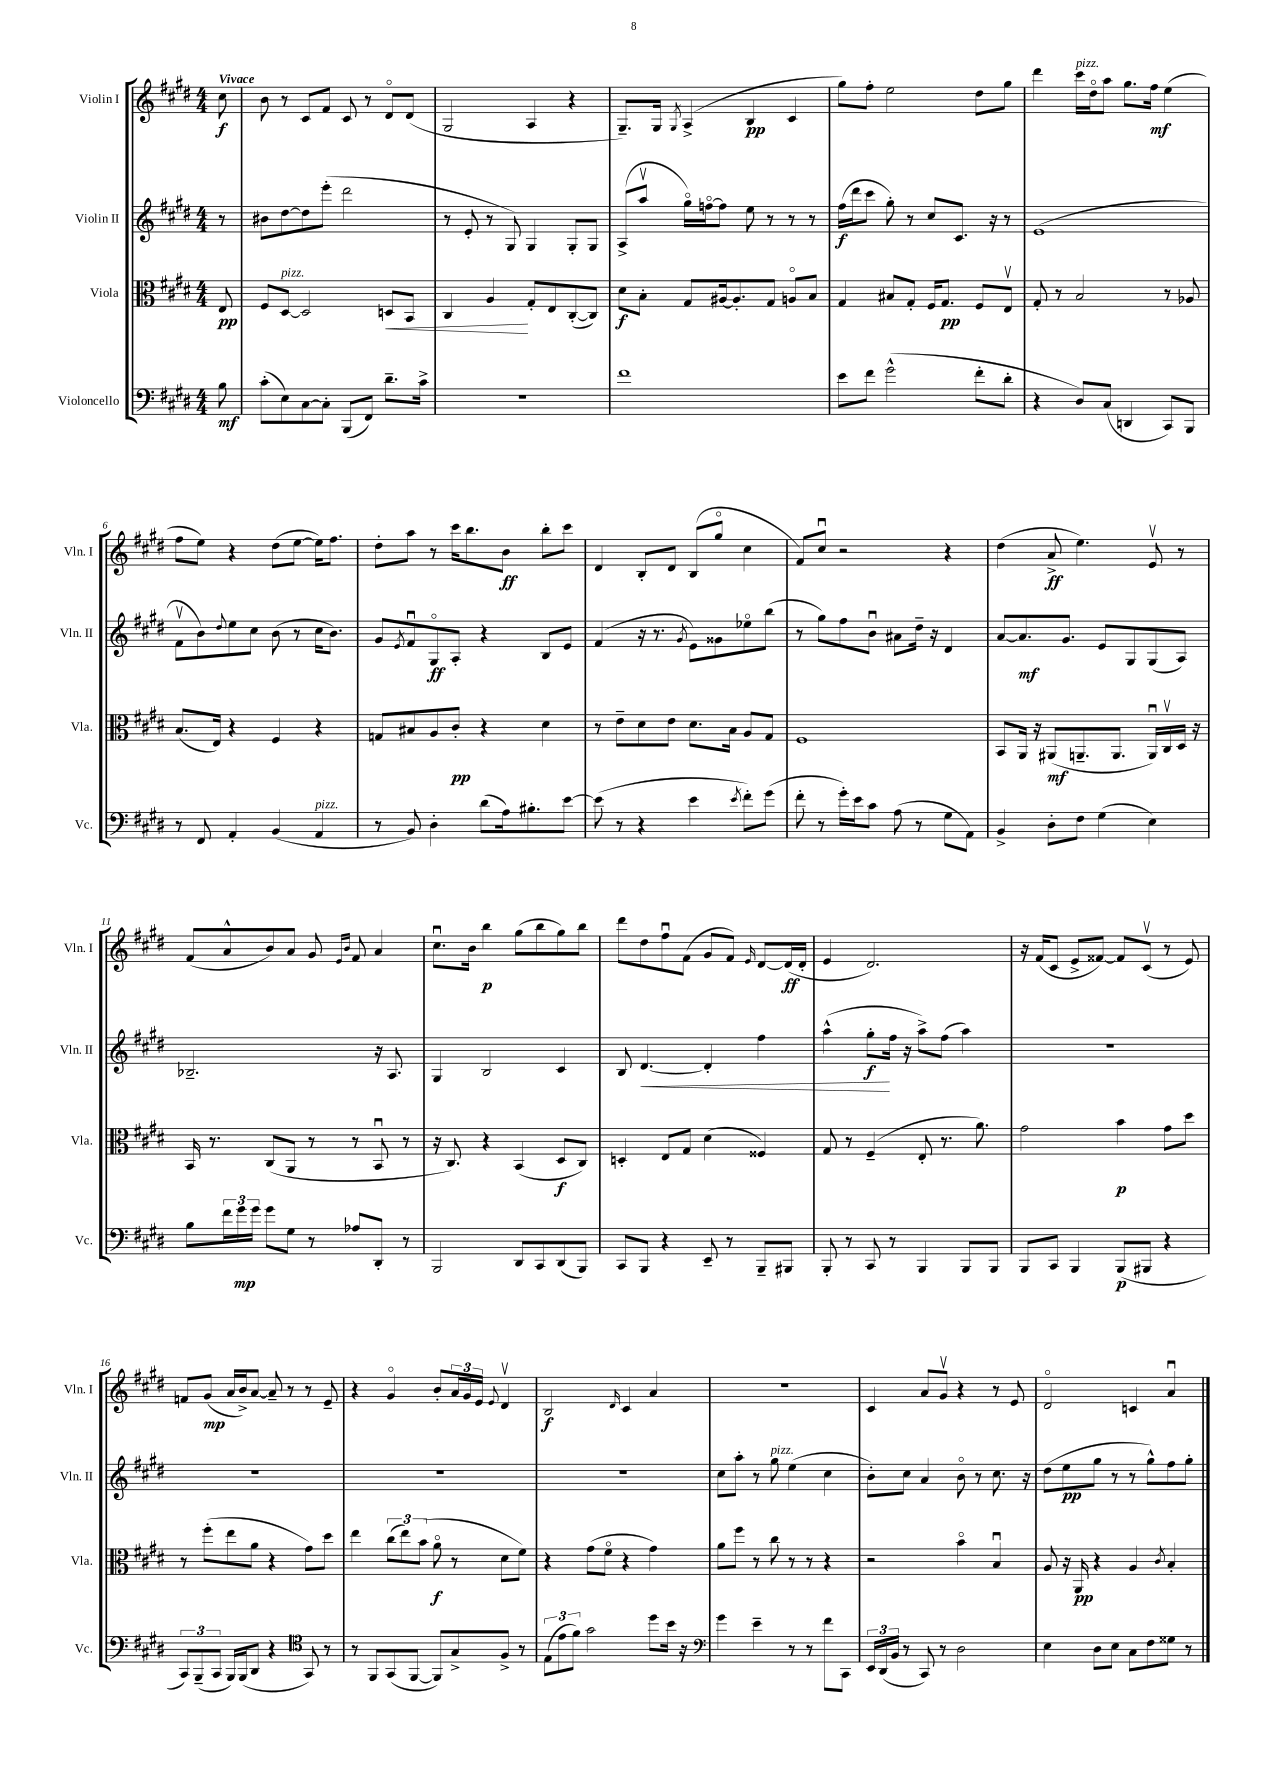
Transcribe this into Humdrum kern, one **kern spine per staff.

**kern	**dynam	**kern	**dynam	**kern	**dynam	**kern	**dynam
*part4	*part4	*part3	*part3	*part2	*part2	*part1	*part1
*staff4	*staff4	*staff3	*staff3	*staff2	*staff2	*staff1	*staff1
*I"Violoncello	*	*I"Viola	*	*I"Violin II	*	*I"Violin I	*
*I'Vc.	*	*I'Vla.	*	*I'Vln. II	*	*I'Vln. I	*
*clefF4	*	*clefC3	*	*clefG2	*	*clefG2	*
*k[f#c#g#d#]	*	*k[f#c#g#d#]	*	*k[f#c#g#d#]	*	*k[f#c#g#d#]	*
*M4/4	*	*M4/4	*	*M4/4	*	*M4/4	*
=	=	=	=	=	=	=	=
!	!	!	!	!	!	!LO:TX:a:B:t=Vivace	!
8B\	mf	8E/	pp	8r	.	8cc#\	f
=1	=1	=1	=1	=1	=1	=1	=1
(8c#'\L	.	8F#/L	.	8b#X\L	.	8b\	.
!	!	!LO:TX:a:i:t=pizz.	!	!	!	!	!
8E\)	.	[8D#/J	.	[8dd#\	.	8r	.
[8C#\	.	2D#/]	.	8dd#\]	.	8c#/L	.
8C#'\J]	.	.	.	(8eee'\J	.	8f#/J	.
(8BBB/L	.	.	.	2ddd#\	.	8c#/	.
8FF#/J)	.	.	.	.	.	8r	.
!	!	!	!LO:HP:b	!	!	!	!
8.d#~\L	.	8Dn/L	<	.	.	8d#/L	.
.	.	8BB/J	.	.	.	(8d#/J	.
16c#^\Jk	.	.	.	.	.	.	.
=2	=2	=2	=2	=2	=2	=2	=2
1r	.	4C#/	.	8r	.	2G#/	.
.	.	.	.	8e'/	.	.	.
.	.	4A/	.	8r	.	.	.
.	.	.	.	8G#/)	.	.	.
.	.	8G#'/L	[	4G#/	.	4A/	.
.	.	8E/	.	.	.	.	.
.	.	([8C#'/	.	8G#'/L	.	4r	.
.	.	8C#/J])	.	8G#/J	.	.	.
=3	=3	=3	=3	=3	=3	=3	=3
1f#	.	8d#\L	f	(8A^/L	.	8.G#~/L)	.
.	.	8B'\J	.	8aav/J	.	.	.
.	.	.	.	.	.	16G#/Jk	.
.	.	.	.	.	.	8qG#/	.
.	.	8G#/L	.	16gg#\LL)	.	(4A^/	.
.	.	.	.	[16ffn\J	.	.	.
.	.	[16A#X/k	.	8ff\J]	.	.	.
.	.	8.A#'/]	.	.	.	.	.
.	.	.	.	8ee\	.	4B/	pp
.	.	8G#/J	.	8r	.	.	.
.	.	8An/L	.	8r	.	4c#/	.
.	.	8B/J	.	8r	.	.	.
=4	=4	=4	=4	=4	=4	=4	=4
8e\L	.	4G#/	.	(16ff#\LL	f	8gg#\L)	.
.	.	.	.	16ddd#\J	.	.	.
8f#\J	.	.	.	8ccc#\J	.	8ff#'\J	.
(2g#^^\	.	8B#X/L	.	8gg#'\)	.	2ee\	.
.	.	8G#'/J	.	8r	.	.	.
.	.	16F#/KL	.	8cc#/L	.	.	.
.	.	8.G#/J	pp	.	.	.	.
.	.	.	.	8.c#/J	.	.	.
8f#'\L	.	8F#/L	.	.	.	8dd#\L	.
.	.	.	.	16r	.	.	.
8d#'\J	.	8Ev/J	.	8r	.	8gg#\J	.
=5	=5	=5	=5	=5	=5	=5	=5
4r	.	8G#'/	.	(1e	.	4ddd#\	.
.	.	8r	.	.	.	.	.
!	!	!	!	!	!	!LO:TX:a:i:t=pizz.	!
8D#/L)	.	2B/	.	.	.	16ccc#\LL	.
.	.	.	.	.	.	16dd#\J	.
(8C#/J	.	.	.	.	.	8aa\J	.
4DDn/	.	.	.	.	.	8.gg#\L	.
.	.	.	.	.	.	16ff#\Jk	mf
8CC#/L)	.	8r	.	.	.	(4ee\	.
8BBB/J	.	8A-X/	.	.	.	.	.
!!LO:LB:g=z
=6	=6	=6	=6	=6	=6	=6	=6
8r	.	(8.B/L	.	8f#v\L	.	8ff#\L	.
8FF#/	.	.	.	8b\)	.	8ee\J)	.
.	.	16E/Jk)	.	.	.	.	.
.	.	.	.	8qqdd#/	.	.	.
4AA'/	.	4r	.	8ee\	.	4r	.
.	.	.	.	8cc#\J	.	.	.
(4BB/	.	4F#/	.	(8b\	.	(8dd#\L	.
.	.	.	.	8r	.	[8ee\J	.
!LO:TX:a:i:t=pizz.	!	!	!	!	!	!	!
4AA/	.	4r	.	16cc#\KL	.	16ee\KL])	.
.	.	.	.	8.b\J)	.	8.ff#\J	.
=7	=7	=7	=7	=7	=7	=7	=7
8r	.	8Gn/L	.	8g#/L	.	8dd#'\L	.
.	.	.	.	8qe/	.	.	.
8BB/)	.	8B#X/	.	8f#u/	.	8aa\J	.
4D#'\	.	8A/	.	8G#/	ff	8r	.
.	.	8c#'/J	pp	8A'/J	.	16ccc#\KL	.
.	.	.	.	.	.	8.bb\	.
(8d#\L	.	4r	.	4r	.	.	.
16A\k)	.	.	.	.	.	8b\J	ff
8.B#X'\	.	.	.	.	.	.	.
.	.	4d#\	.	8B/L	.	8bb'\L	.
[8e\J	.	.	.	8e/J	.	8ccc#\J	.
=8	=8	=8	=8	=8	=8	=8	=8
(8e\]	.	8r	.	(4f#/	.	4d#/	.
8r	.	8e~\L	.	.	.	.	.
4r	.	8d#\	.	16r	.	8B'/L	.
.	.	.	.	8.r	.	.	.
.	.	8e\J	.	.	.	8d#/J	.
.	.	.	.	8qg#/	.	.	.
4e\	.	8.d#\L	.	8e\L)	.	(8B/L	.
.	.	.	.	8g##X\	.	8gg#/J	.
.	.	16B\Jk	.	.	.	.	.
8qe/	.	.	.	.	.	.	.
8f#'\L)	.	8A/L	.	8ee-X\	.	4cc#\	.
(8g#\J	.	8G#/J	.	(8bb\J	.	.	.
=9	=9	=9	=9	=9	=9	=9	=9
8f#'\	.	1F#	.	8r	.	8f#/L)	.
8r	.	.	.	8gg#\L)	.	8cc#u/J	.
16g#'\LL)	.	.	.	8ff#\	.	2r	.
16e\J	.	.	.	.	.	.	.
8c#\J	.	.	.	8bu\J	.	.	.
(8A\	.	.	.	8a#X\L	.	.	.
8r	.	.	.	16dd#~\Jk	.	.	.
.	.	.	.	16r	.	.	.
8G#\L	.	.	.	4d#/	.	4r	.
8AA\J)	.	.	.	.	.	.	.
=10	=10	=10	=10	=10	=10	=10	=10
4BB^/	.	8BB/L	.	[8a/L	.	(4dd#\	.
.	.	16AA/Jk	.	8.a/]	mf	.	.
.	.	16r	.	.	.	.	.
8D#'\L	.	(8AA#X/L	mf	.	.	8a^/	ff
.	.	.	.	8.g#/J	.	.	.
8F#\J	.	8.AAn~/	.	.	.	4.ee\)	.
(4G#\	.	.	.	8e/L	.	.	.
.	.	8.AA/J	.	.	.	.	.
.	.	.	.	8G#/	.	.	.
4E\)	.	16AAu/LL)	.	(8G#/	.	8ev/	.
.	.	16C#v/	.	.	.	.	.
.	.	16D#/JJ	.	8A/J)	.	8r	.
.	.	16r	.	.	.	.	.
!!LO:LB:g=z
=11	=11	=11	=11	=11	=11	=11	=11
8B\L	.	16BB/	.	2.B-X~/	.	(8f#/L	.
.	.	8.r	.	.	.	.	.
24f#\L	.	.	.	.	.	8a^^/	.
24g#\	mp	.	.	.	.	.	.
24g#\JJ	.	.	.	.	.	.	.
8g#\L	.	(8C#/L	.	.	.	8b/)	.
8G#\J	.	8AA/J	.	.	.	8a/J	.
8r	.	8r	.	.	.	8g#/	.
.	.	.	.	.	.	16qqe/LL	.
.	.	.	.	.	.	16qqb/JJ	.
8A-X/L	.	8r	.	.	.	8f#/	.
8DD#'/J	.	8BBu/	.	16r	.	4a/	.
.	.	.	.	8.A/	.	.	.
8r	.	8r	.	.	.	.	.
=12	=12	=12	=12	=12	=12	=12	=12
2BBB/	.	16r	.	4G#/	.	8.cc#u\L	.
.	.	8.C#/)	.	.	.	.	.
.	.	.	.	.	.	16b\Jk	.
.	.	4r	.	2B/	.	4bb\	p
8DD#/L	.	(4BB/	.	.	.	(8gg#\L	.
8CC#/	.	.	.	.	.	8bb\	.
(8DD#/	.	8D#/L	f	4c#/	.	8gg#\)	.
8BBB/J)	.	8C#/J)	.	.	.	8bb\J	.
=13	=13	=13	=13	=13	=13	=13	=13
8CC#/L	.	4Dn'/	.	8B/	.	8ddd#\L	.
!	!	!	!	!	!LO:HP:b	!	!
8BBB/J	.	.	.	[4.d#/	<	8dd#\	.
4r	.	8E/L	.	.	.	8ff#u\	.
.	.	8G#/J	.	.	.	(8f#\J	.
8EE~/	.	(4d#\	.	4d#'/]	.	8g#/L	.
8r	.	.	.	.	.	8f#/J)	.
.	.	.	.	.	.	16qqe/	.
8BBB~/L	.	4F##X/)	.	4ff#\	.	[8d#/L	.
8BBB#X/J	.	.	.	.	.	(16d#/L]	ff
.	.	.	.	.	.	16d#'/JJ	.
=14	=14	=14	=14	=14	=14	=14	=14
8BBB'/	.	8G#/	.	(4aa^^\	.	4e/	.
8r	.	8r	.	.	.	.	.
8CC#/	.	(4F#~/	.	8gg#'\L	f	2.d#/)	.
8r	.	.	.	16ff#\Jk	[	.	.
.	.	.	.	16r	.	.	.
4BBB/	.	8E'/	.	8aa^\L)	.	.	.
.	.	8.r	.	(8ff#\J	.	.	.
8BBB/L	.	.	.	4aa\)	.	.	.
.	.	8.a\)	.	.	.	.	.
8BBB/J	.	.	.	.	.	.	.
=15	=15	=15	=15	=15	=15	=15	=15
8BBB/L	.	2g#\	.	1r	.	16r	.
.	.	.	.	.	.	(16f#/KL	.
8CC#/J	.	.	.	.	.	8c#/J	.
4BBB/	.	.	.	.	.	8e^/L	.
.	.	.	.	.	.	[8f##X/J)	.
(8BBB/L	p	4b\	p	.	.	8f##/L]	.
8BBB#X/J	.	.	.	.	.	(8c#v/J	.
4r	.	8g#\L	.	.	.	8r	.
.	.	8dd#\J	.	.	.	8e/)	.
!!LO:LB:g=z
=16	=16	=16	=16	=16	=16	=16	=16
12CC#/L)	.	8r	.	1r	.	8fn/L	.
(12BBB~/	.	.	.	.	.	.	.
.	.	(8ff#'\L	.	.	.	(8g#/J	mp
12CC#/J	.	.	.	.	.	.	.
16BBB/LL)	.	8ee\	.	.	.	16a/LL	.
(16BBB/J	.	.	.	.	.	16b^/J)	.
8DD#/J	.	8a\J	.	.	.	[8a/J	.
4r	.	4r	.	.	.	8a~/]	.
.	.	.	.	.	.	8r	.
*clefC4	*	*	*	*	*	*	*
8GG#/)	.	8g#\L)	.	.	.	8r	.
8r	.	8dd#\J	.	.	.	8e~/	.
=17	=17	=17	=17	=17	=17	=17	=17
8r	.	4ee\	.	1r	.	4r	.
8FF#/L	.	.	.	.	.	.	.
(8GG#/	.	(12cc#\L	.	.	.	4g#/	.
.	.	12ee\)	.	.	.	.	.
[8FF#/J	.	.	.	.	.	.	.
.	.	(12b\J	.	.	.	.	.
8FF#/L])	.	8a\	f	.	.	8b'/L	.
8G#^/	.	8r	.	.	.	24a/L	.
.	.	.	.	.	.	24g#/	.
.	.	.	.	.	.	24e/JJ	.
.	.	.	.	.	.	8qqe/	.
8F#^/J	.	8d#\L	.	.	.	4d#v/	.
8r	.	8f#\J)	.	.	.	.	.
=18	=18	=18	=18	=18	=18	=18	=18
(12E\L	.	4r	.	1r	.	2B/	f
12e\	.	.	.	.	.	.	.
12f#\J)	.	.	.	.	.	.	.
2g#\	.	(8g#\L	.	.	.	.	.
.	.	8f#\J	.	.	.	.	.
.	.	.	.	.	.	16qqd#/	.
.	.	4r	.	.	.	4c#/	.
8dd#\L	.	4g#\)	.	.	.	4a/	.
16b\Jk	.	.	.	.	.	.	.
16r	.	.	.	.	.	.	.
=19	=19	=19	=19	=19	=19	=19	=19
*clefF4	*	*	*	*	*	*	*
4g#\	.	8a\L	.	8cc#\L	.	1r	.
.	.	8ff#\J	.	8aa'\J	.	.	.
4e~\	.	8r	.	8r	.	.	.
!	!	!	!	!LO:TX:a:i:t=pizz.	!	!	!
.	.	8cc#\	.	8gg#\	.	.	.
8r	.	8r	.	(4ee\	.	.	.
8r	.	8r	.	.	.	.	.
8f#\L	.	4r	.	4cc#\	.	.	.
8CC#\J	.	.	.	.	.	.	.
=20	=20	=20	=20	=20	=20	=20	=20
24EE/LL	.	2r	.	8b'\L)	.	4c#/	.
(24DD#/	.	.	.	.	.	.	.
24BB/JJ	.	.	.	.	.	.	.
8r	.	.	.	8cc#\J	.	.	.
8CC#/)	.	.	.	4a/	.	8a/L	.
8r	.	.	.	.	.	8g#v/J	.
2D#\	.	4b\	.	8b\	.	4r	.
.	.	.	.	8r	.	.	.
.	.	4Bu/	.	8.cc#\	.	8r	.
.	.	.	.	.	.	8e/	.
.	.	.	.	16r	.	.	.
=21	=21	=21	=21	=21	=21	=21	=21
4E\	.	8A/	.	(8dd#\L	.	2d#/	.
.	.	16r	.	8ee\	pp	.	.
.	.	16AA/	pp	.	.	.	.
8D#\L	.	4r	.	8gg#\J	.	.	.
8E\J	.	.	.	8r	.	.	.
8C#\L	.	4A/	.	8r	.	4cn/	.
8F#\	.	.	.	8gg#^^\L)	.	.	.
.	.	8qc#/	.	.	.	.	.
8G##X\J	.	4B'/	.	8ff#\	.	4au/	.
8r	.	.	.	8gg#'\J	.	.	.
==	==	==	==	==	==	==	==
*-	*-	*-	*-	*-	*-	*-	*-
